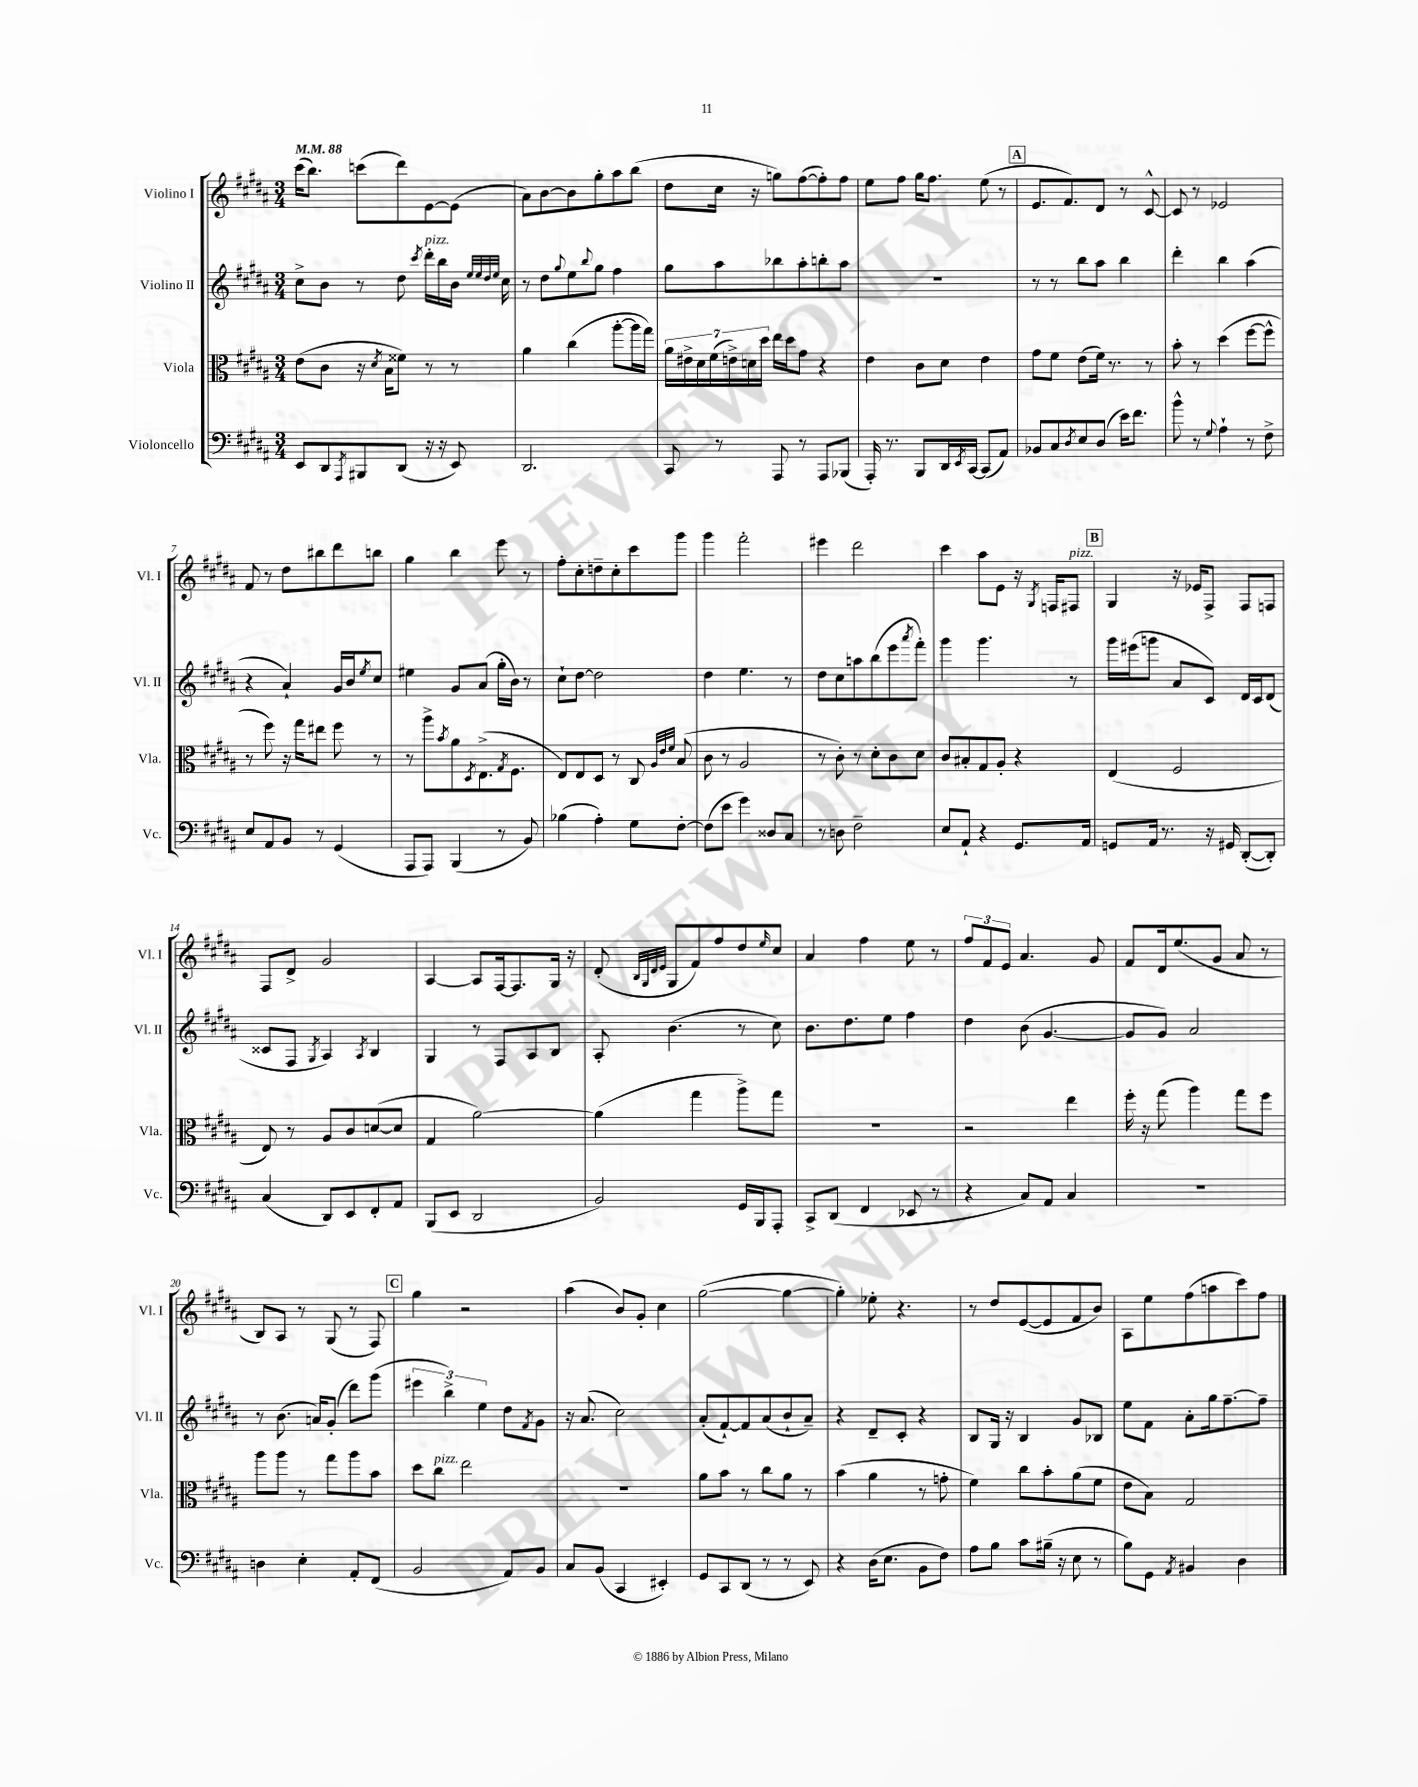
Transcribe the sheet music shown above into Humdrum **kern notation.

**kern	**kern	**kern	**kern
*part4	*part3	*part2	*part1
*staff4	*staff3	*staff2	*staff1
*I"Violoncello	*I"Viola	*I"Violino II	*I"Violino I
*I'Vc.	*I'Vla.	*I'Vl. II	*I'Vl. I
*clefF4	*clefC3	*clefG2	*clefG2
*k[f#c#g#d#a#]	*k[f#c#g#d#a#]	*k[f#c#g#d#a#]	*k[f#c#g#d#a#]
*M3/4	*M3/4	*M3/4	*M3/4
*MM88	*MM88	*MM88	*MM88
=1	=1	=1	=1
8EE/L	(8e\L	8cc#^\L	(16ccc#\KL
.	.	.	8.bb\J)
8DD#/	8c#\J	8b\J	.
8qAAA#/	.	.	.
8BBB#X/	16r	8r	(8cccn\L
.	8qd#/	.	.
.	16B\KL	.	.
(8DD#/J	8f##X\J)	8dd#\	8ddd#\)
.	.	8qccc#/	.
!	!	!LO:TX:a:i:t=pizz.	!
16r	8r	16ddd#'\LL	[8e\
16r	.	16bb\	.
8EE/)	8r	16b\JJ	(8e\J]
.	.	32qqee/LLL	.
.	.	32qqee/	.
.	.	32qqdd#/	.
.	.	32qqee/JJJ	.
.	.	16cc#\	.
=2	=2	=2	=2
2.DD#/	4a#\	8r	8a#\L)
.	.	8dd#\L	[8b\
.	.	8qqgg#/	.
.	(4cc#\	8ee\	8b\]
.	.	8qqbb/	.
.	.	8gg#\J	8gg#'\
.	[8aa#'\L	4ff#\	8aa#\
.	16aa#\L]	.	(8bb\J
.	16gg#\JJ)	.	.
=3	=3	=3	=3
8CC#/	28a#\LL	8gg#\L	8dd#\L
.	28e#X^\	.	.
.	28d#\	.	.
.	(28f#\	.	.
8r	.	8aa#\	16cc#\Jk
.	28en^\)	.	.
.	28dn\	.	.
.	.	.	16r
.	28dd#\JJ	.	.
8AAA#/	16ee\LL	8bb-X\	8ggn\L)
.	16dd#\J	.	.
8r	8g#\J	8aa#'\	([8ff#\
8AAA#/L	4r	8bbn'\	8ff#'\])
(8BBB-X/J	.	8aa#\J	8ff#\J
=4	=4	=4	=4
16AAA#'/)	4e\	2.r	8ee\L
8.r	.	.	.
.	.	.	8ff#\J
8BBB/L	8c#\L	.	16gg#\KL
.	.	.	8.ff#\J
16DD#/L	8d#\J	.	.
8qEE/	.	.	.
[16CC#/JJ	.	.	.
(8CC#/L]	4e\	.	(8ee\
8AA#/J)	.	.	8r
!!LO:REH:place=s1:t=A
=5	=5	=5	=5
8BB-X/L	8g#\L	8r	8.e/L
8C#/	8f#\J	8r	.
.	.	.	8.f#/)
8qD#/	.	.	.
8E/	(8e\L	8bb\L	.
(8D#/J	16f#\Jk)	8aa#\J	8d#/J
.	8.r	.	.
16e\KL)	.	4bb\	8r
8.f#\J	.	.	.
.	8r	.	[8c#^^/
=6	=6	=6	=6
8b^^\	8b'\	4ddd#'\	8c#/]
8r	8r	.	8r
8qqG#/	.	.	.
4A#`\	(4dd#\	4bb\	2e-X/
8r	[8ff#\L	(4aa#\	.
8F#^\	8ff#^^\J]	.	.
!!LO:LB:g=z
=7	=7	=7	=7
8E/L	8r	4r	8f#/
8AA#/	8ff#\)	.	8r
8BB/J	16r	4a#`/)	8dd#\L
.	16gg#\KL	.	.
8r	8ee#X\J	.	8bb#X\
(4GG#/	8ff#\	16g#/LL	8ddd#\
.	.	16b/J	.
.	.	8qee/	.
.	8r	8cc#/J	8bbn\J
=8	=8	=8	=8
8AAA#/L	8r	4ee#X\	4gg#\
8AAA#/J)	8aa#^\L	.	.
.	8qb/	.	.
(4BBB/	8a#\	8g#/L	4bb\
.	8qD#/	.	.
.	(8.E^\	(8a#/J	.
8r	.	16gg#'\LL	8eee\
.	8qG#/	.	.
.	8.F#\J	16b\JJ)	.
8BB/)	.	8r	8r
=9	=9	=9	=9
(4B-X\	8E/L)	8cc#`\L	8ff#'\L
.	8E/	[8dd#\J	8cc#'\
4A#'\)	8D#/J	2dd#\]	8ddn~\
.	8r	.	8cc#'\
8G#\L	8C#/	.	8ccc#\
.	32qqA#/LLL	.	.
.	32qqe/	.	.
.	32qqf#/JJJ	.	.
[8F#'\J	(8B/	.	8ggg#\J
=10	=10	=10	=10
(8F#\L]	8c#\	4dd#\	4ggg#\
8e\J	8r	.	.
4g#\)	2A#/	4.ee\	2fff#'\
8D##X/L	.	.	.
8C#/J	.	8r	.
=11	=11	=11	=11
8r	8r	8dd#\L	4eee#X\
8Dn\	8c#'\)	8cc#\	.
2F#~\	8r	8aan\	2ddd#\
.	8d#'\L	(8bb\	.
.	8c#\	8eee\	.
.	.	8qaaa#/	.
.	8d#\J	8fff#'\J)	.
=12	=12	=12	=12
8E/L	8c#/L	4ggg#\	4ccc#\
8AA#`/J	8B#X'/	.	.
4r	8G#/	4.ggg#\	8aa#\L
.	8A#'/J	.	8e\J
8.GG#/L	4r	.	16r
.	.	.	8qG#/
.	.	.	16Fn/KL
!	!	!	!LO:TX:a:i:t=pizz.
.	.	8r	8F#X/J
16AA#/Jk	.	.	.
!!LO:REH:place=s1:t=B
=13	=13	=13	=13
8GGn/L	(4E/	16ggg#\LL	4G#/
.	.	(16eee#X\J	.
16AA#/Jk	.	8gggn\J	.
8.r	.	.	.
.	2F#/	8a#/L	16r
.	.	.	16e-X/KL
16r	.	8c#/J)	8F#^/J
16GG#X/	.	.	.
([8DD#'/L	.	16d#/LL	8F#/L
.	.	16c#/J	.
8DD#'/J])	.	(8d#/J	8Fn/J
!!LO:LB:g=z
=14	=14	=14	=14
(4C#/	8E/)	8c##X/L	8F#/L
.	8r	8F#/J	8d#^/J
.	.	8qG#/	.
8DD#/L)	8A#/L	4A#/)	2g#/
8EE/	8c#/	.	.
.	.	8qA#/	.
8FF#'/	([8dn/	4B/	.
8AA#/J	8d/J]	.	.
=15	=15	=15	=15
(8BBB/L	4G#/	4G#/	[4A#/
8EE/J	.	.	.
2DD#/	[2a#\)	8r	8A#/L]
.	.	8F#/L	[16F#/k
.	.	.	8.F#/]
.	.	8A#/	.
.	.	8B/J	16G#/Jk
.	.	.	16r
=16	=16	=16	=16
2BB/)	(4a#\]	8A#'/	(8d#'/
.	.	.	32qqB/LLL
.	.	.	32qqG#/
.	.	.	32qqd#/
.	.	.	32qqe/JJJ
.	.	(4.b\	8G#/L
.	4gg#\	.	8f#/)
.	.	.	8ff#/
16GG#/LL	8aa#^\L)	8r	8dd#/
16BBB/J	.	.	.
.	.	.	16qqee/
8AAA#'/J	8gg#\J	8cc#\)	8cc#/J
=17	=17	=17	=17
8CC#^/L	2.r	8.b\L	4a#/
(8DD#/J	.	.	.
.	.	8.dd#\	.
4FF#/	.	.	4ff#\
.	.	8ee\J	.
8EE-X/	.	4ff#\	8ee\
8r	.	.	8r
=18	=18	=18	=18
4r	2r	4dd#\	12ff#/L
.	.	.	12f#/
.	.	.	12e/J
8C#/L)	.	(8b\	4.a#/
8AA#/J	.	[4.g#/	.
4C#/	4ee\	.	.
.	.	.	8g#/
=19	=19	=19	=19
2.r	16ff#'\	8g#/L]	8f#/L
.	16r	.	.
.	(8gg#\	8g#/J)	16d#/k
.	.	.	(8.ee/
.	4aa#\)	2a#/	.
.	.	.	8g#/J
.	8gg#\L	.	8a#/
.	8ff#\J	.	8r
!!LO:LB:g=z
=20	=20	=20	=20
4Dn\	8aa#\L	8r	8B/L)
.	8aa#\J	(8.b\	8A#/J
4E'\	8r	.	8r
.	.	16an/KL)	.
.	8gg#\L	(8g#'/J	(8G#/
8AA#'/L	8aa#\	8ddd#\L)	8r
(8FF#/J	8b\J	(8ggg#\J	8F#/)
!!LO:REH:place=s1:t=C
=21	=21	=21	=21
2BB/	8dd#\L	6eee#X\	4gg#\
!	!LO:TX:a:i:t=pizz.	!	!
.	8cc#\J	.	.
.	.	6bb^\)	.
.	2ee\	.	2r
.	.	6ee\	.
8AA#/L)	.	8dd#\L	.
.	.	8qf#/	.
8BB/J	.	8g#\J	.
=22	=22	=22	=22
8C#/L	2.r	16r	(4aa#\
.	.	(8.a#/	.
(8BB/J	.	.	.
4CC#/	.	2cc#\)	8b/L)
.	.	.	8g#'/J
4EE#X'/)	.	.	4cc#\
=23	=23	=23	=23
8GG#/L	8a#\L	(8a#'/L	([2gg#\
8CC#/	8b\J	[8f#`/)	.
(8DD#/J	8r	8f#/]	.
8r	8cc#\L	(8a#/	.
8r	8a#\J	8b`/	4gg#\_
8EE/)	8r	8a#~/J)	.
=24	=24	=24	=24
4r	(4b\	4r	4gg#'\])
(16D#\KL	4a#\	8d#~/L	8ee-X'\
8.E\J	.	.	.
.	.	8c#'/J	4.r
8BB\L	8r	4r	.
8F#\J)	8gn'\	.	.
=25	=25	=25	=25
8A#\L	4f#\)	8B/L	8r
8B\J	.	16G#/Jk	8dd#/L
.	.	16r	.
8c#\L	8cc#\L	4B/	([8e/
(16B#X~\Jk	8b'\	.	8e/]
16r	.	.	.
8E\	(8a#\	8g#/L	8f#/
8r	8f#\J	8B-X/J	8b/J)
=26	=26	=26	=26
8B\L)	8e\L	8ee\L	8A#\L
8GG#\J	8B\J)	8f#\J	8ee\
8qAA#/	.	.	.
4BB#X/	2G#/	8a#'\L	(8ff#\
.	.	16gg#\k	8aan\
.	.	[8.ff#~\	.
4D#\	.	.	8ccc#\)
.	.	8ff#~\J]	8ff#\J
==	==	==	==
*-	*-	*-	*-
